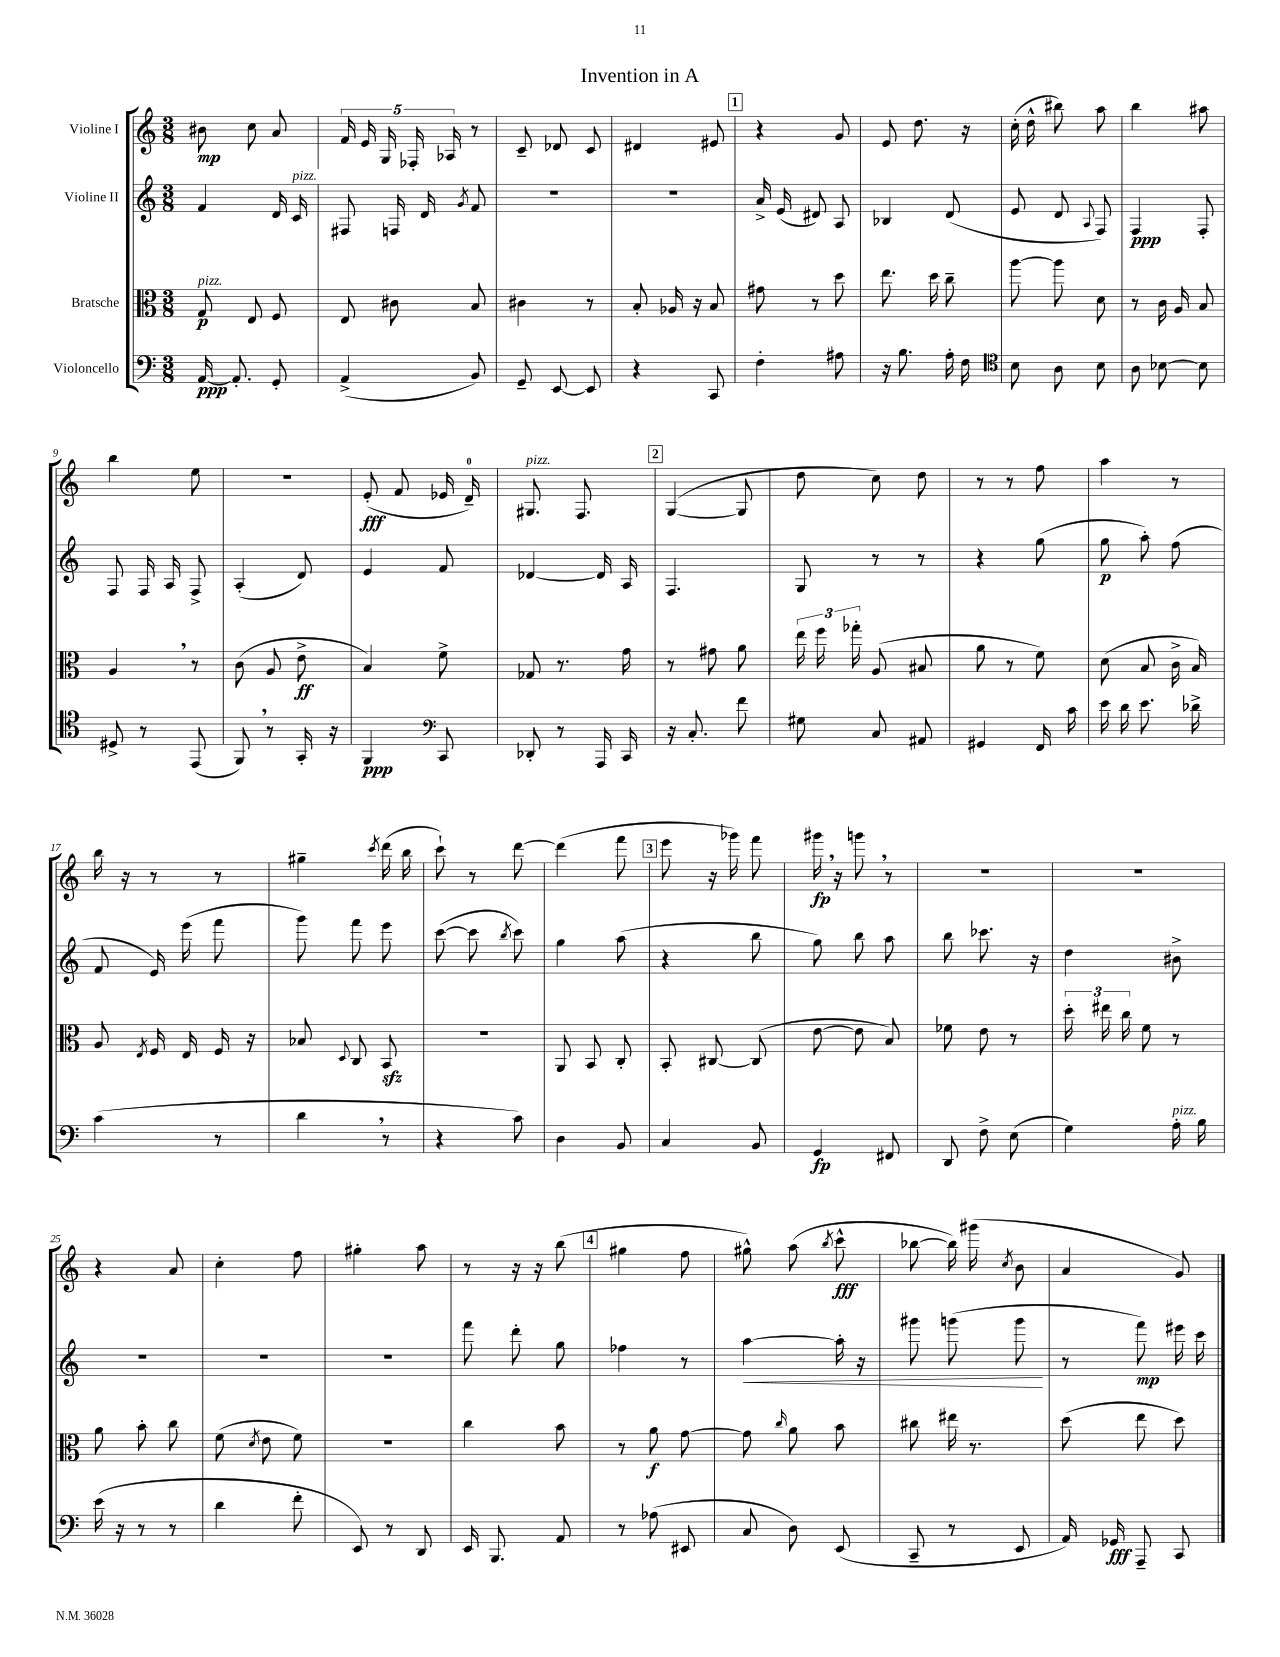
\header { title = "Invention in A" }
<<
\new StaffGroup <<
\new Staff = "s0" \with { instrumentName = "Violine I" } {
    \clef treble \key c \major \numericTimeSignature \time 3/8
    \autoBeamOff bis'8\mp c''8 a'8 |
    \tuplet 5/4 { f'16 e'16 g16 fes16-. aes16 } r8 |
    c'8-- des'8 c'8 |
    dis'4 eis'8 |
    \mark \markup { \box "1" } r4 g'8 |
    e'8 d''8. r16 |
    c''16-.( d''16-^ bis''8) a''8 |
    b''4 ais''8 |
    b''4 e''8 |
    R4. |
    e'8-.\fff( f'8 ees'16 d'16-0--) |
    gis8.^\markup { \italic "pizz." } f8. |
    \mark \markup { \box "2" } g4~( g8 |
    d''8 c''8) d''8 |
    r8 r8 f''8 |
    a''4 r8 |
    b''16 r16 r8 r8 |
    gis''4-- \acciaccatura { c'''8 } d'''16( b''16 |
    c'''8-!) r8 d'''8~ |
    d'''4( f'''8 |
    \mark \markup { \box "3" } e'''8 r16 ges'''16) f'''8 |
    gis'''16\fp \breathe r16 g'''8 \breathe r8 |
    R4. |
    r4. |
    r4 a'8 |
    c''4-. f''8 |
    gis''4-. a''8 |
    r8 r16 r16 b''8( |
    \mark \markup { \box "4" } gis''4 f''8 |
    gis''8-^) a''8( \acciaccatura { b''8 } c'''8-^\fff |
    bes''8~ bes''16) gis'''16( \acciaccatura { c''8 } b'8 |
    a'4 g'8) \bar "|." |
}
\new Staff = "s1" \with { instrumentName = "Violine II" } {
    \clef treble \key c \major \numericTimeSignature \time 3/8
    \autoBeamOff f'4 d'16 c'16^\markup { \italic "pizz." } |
    fis8 f16 d'16 \acciaccatura { g'8 } f'8 |
    R4. |
    R4. |
    \mark \markup { \box "1" } a'16-> e'16( dis'8) a8 |
    bes4 d'8( |
    e'8 d'8 \appoggiatura { a8 } f8) |
    f4\ppp f8-. |
    f8 f16 a16 f8-> |
    a4-.( d'8) |
    e'4 f'8 |
    des'4~ des'16 a16 |
    \mark \markup { \box "2" } f4. |
    g8 r8 r8 |
    r4 g''8( |
    g''8\p a''8-.) f''8( |
    f'8 e'16) e'''16( f'''8 |
    g'''8) f'''8 e'''8 |
    c'''8~( c'''8 \acciaccatura { b''8 } c'''8) |
    g''4 a''8( |
    \mark \markup { \box "3" } r4 b''8 |
    g''8) b''8 a''8 |
    b''8 ces'''8. r16 |
    d''4 bis'8-> |
    R4. |
    R4. |
    R4. |
    f'''8 d'''8-. g''8 |
    \mark \markup { \box "4" } fes''4 r8 |
    a''4~\< a''16-. r16 |
    gis'''8 g'''8( g'''8\! |
    r8 f'''8\mp) eis'''16 c'''16 \bar "|." |
}
\new Staff = "s2" \with { instrumentName = "Bratsche" } {
    \clef alto \key c \major \numericTimeSignature \time 3/8
    \autoBeamOff g8\p^\markup { \italic "pizz." } e8 f8 |
    e8 cis'8 b8 |
    cis'4 r8 |
    b8-. aes16 r16 b8 |
    \mark \markup { \box "1" } gis'8 r8 d''8 |
    e''8. d''16 c''8-- |
    a''8~ a''8 d'8 |
    r8 c'16 a16 b8 |
    a4 \breathe r8 |
    c'8( a8 e'8->\ff |
    b4) f'8-> |
    ges8 r8. g'16 |
    \mark \markup { \box "2" } r8 gis'8 a'8 |
    \tuplet 3/2 { e''16 f''16 ges''16-. } a8( bis8 |
    a'8 r8 f'8) |
    d'8( b8 c'16-> b16) |
    a8 \acciaccatura { e8 } f16 e16 f16 r16 |
    bes8 \appoggiatura { d8 } c8 b,8\sfz |
    R4. |
    a,8 b,8 c8-. |
    \mark \markup { \box "3" } b,8-. cis8~ cis8( |
    e'8~ e'8 b8) |
    fes'8 e'8 r8 |
    \tuplet 3/2 { d''16-. eis''16 c''16 } f'8 r8 |
    a'8 b'8-. c''8 |
    f'8( \acciaccatura { d'8 } e'8 f'8) |
    R4. |
    c''4 b'8 |
    \mark \markup { \box "4" } r8 a'8\f g'8~ |
    g'8 \grace { c''16 } a'8 b'8 |
    cis''8 eis''16 r8. |
    d''8( e''8 d''8) \bar "|." |
}
\new Staff = "s3" \with { instrumentName = "Violoncello" } {
    \clef bass \key c \major \numericTimeSignature \time 3/8
    \autoBeamOff a,16~\ppp a,8.-. g,8-. |
    a,4->( b,8) |
    g,8-- e,8~ e,8 |
    r4 c,8 |
    \mark \markup { \box "1" } f4-. ais8 |
    r16 b8. a16-. f16 |
    \clef tenor b8 a8 b8 |
    a8 bes8~ bes8 |
    dis8-> r8 e,8( |
    f,8) \breathe r8 g,16-. r16 |
    f,4\ppp \clef bass c,8 |
    des,8-. r8 a,,16 c,16 |
    \mark \markup { \box "2" } r16 c8.-. f'8 |
    gis8 c8 ais,8 |
    gis,4 f,16 c'16 |
    e'16 d'16 e'8. des'16-> |
    c'4( r8 |
    d'4 \breathe r8 |
    r4 c'8) |
    d4 b,8 |
    \mark \markup { \box "3" } c4 b,8 |
    g,4\fp fis,8 |
    d,8 f8-> e8( |
    g4) a16-.^\markup { \italic "pizz." } b16 |
    e'16( r16 r8 r8 |
    d'4 f'8-. |
    e,8) r8 d,8 |
    e,16 b,,8. a,8 |
    \mark \markup { \box "4" } r8 aes8( eis,8 |
    c8 d8) e,8( |
    c,8-- r8 e,8 |
    a,16) ges,16\fff a,,8-- c,8 \bar "|." |
}
>>
>>
